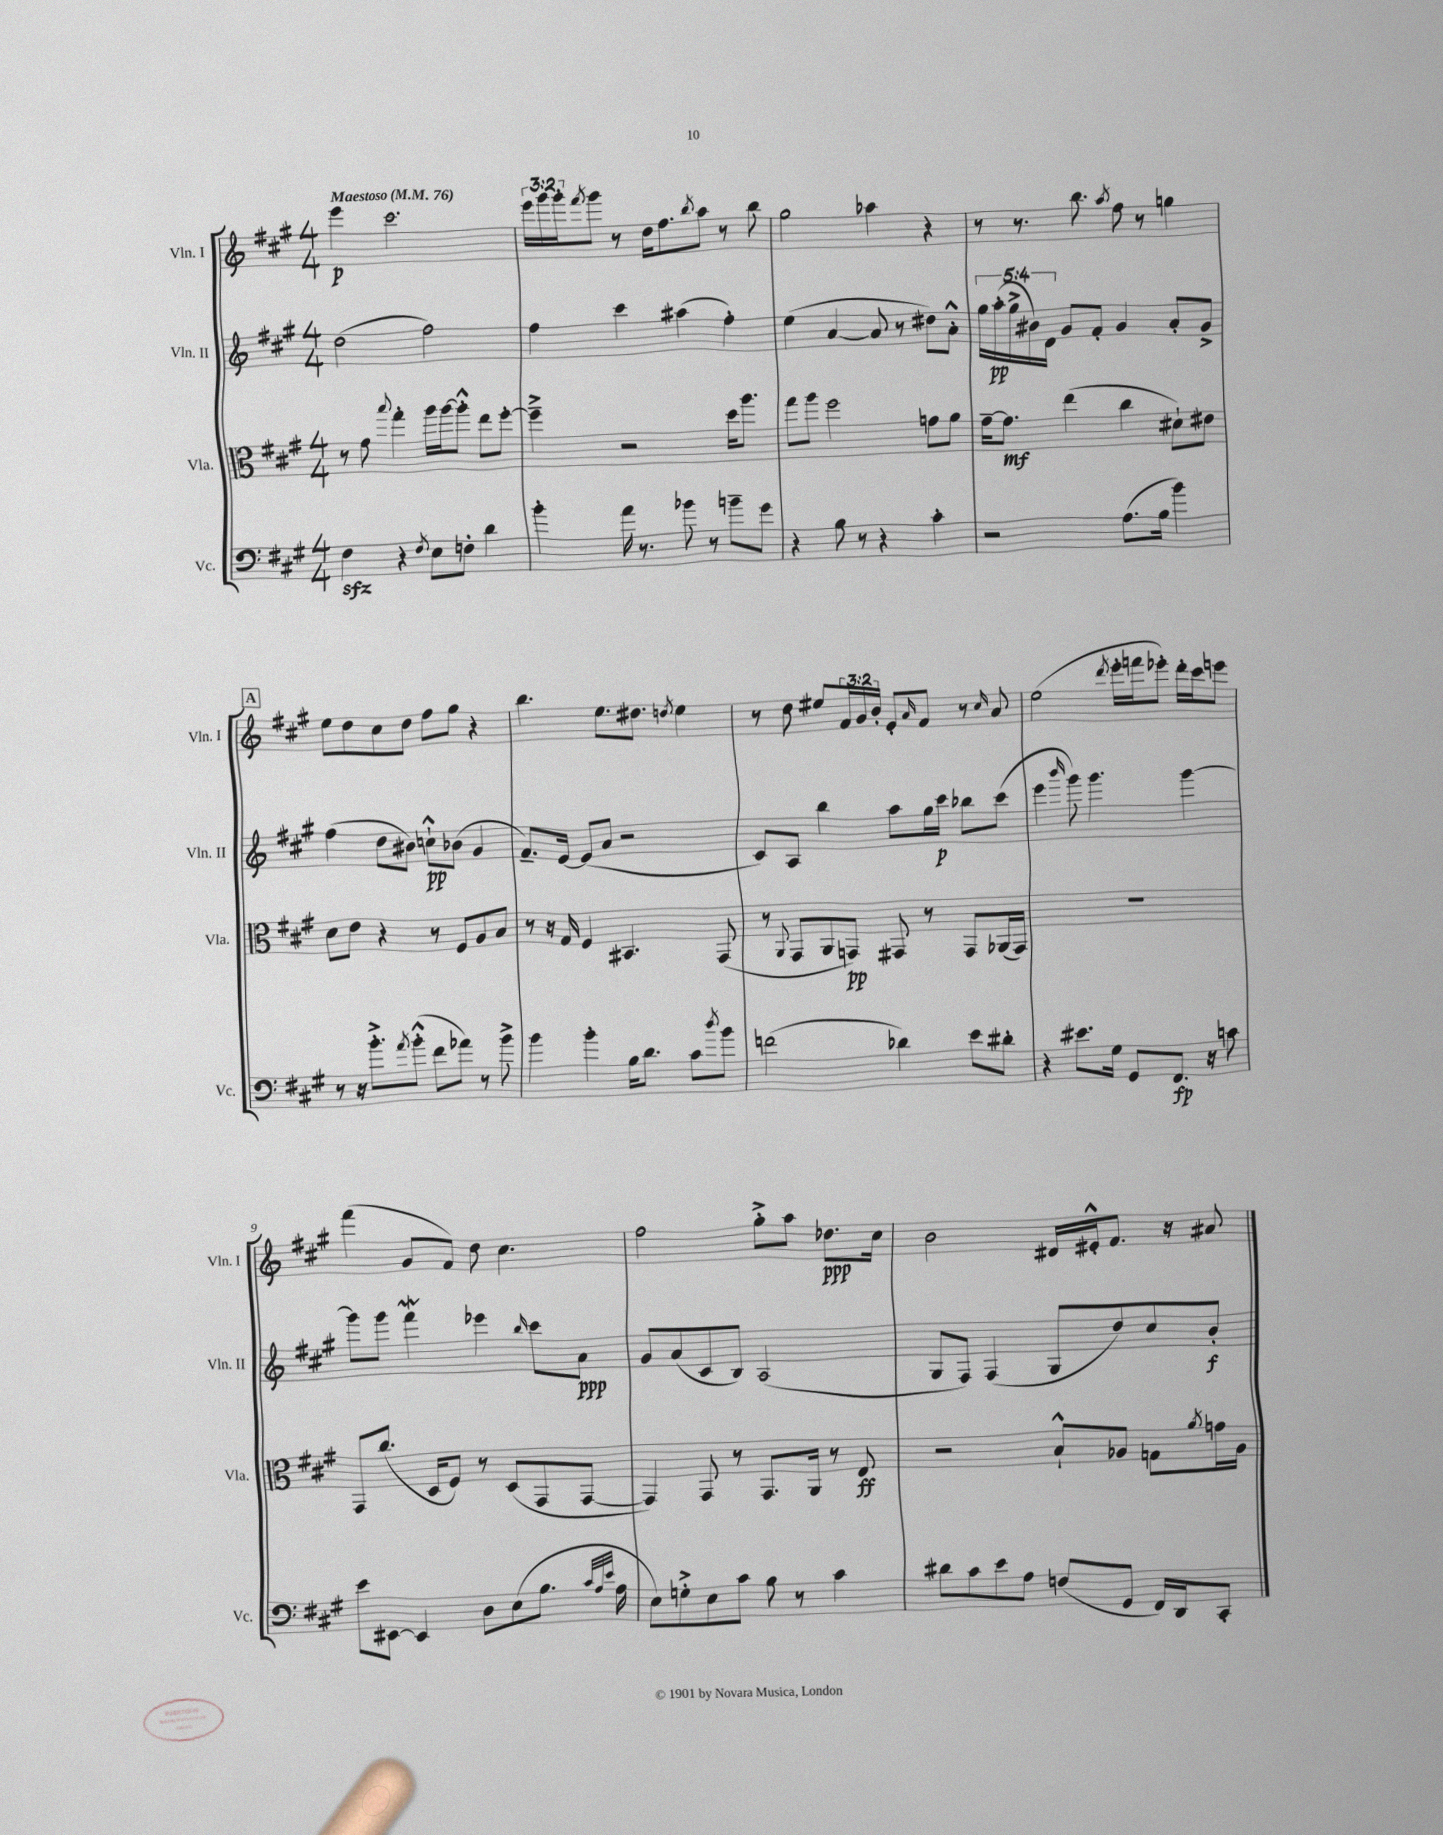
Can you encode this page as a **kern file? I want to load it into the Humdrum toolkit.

**kern	**dynam	**kern	**dynam	**kern	**dynam	**kern	**dynam
*part4	*part4	*part3	*part3	*part2	*part2	*part1	*part1
*staff4	*staff4	*staff3	*staff3	*staff2	*staff2	*staff1	*staff1
*I"Vc.	*	*I"Vla.	*	*I"Vln. II	*	*I"Vln. I	*
*I'Vc.	*	*I'Vla.	*	*I'Vln. II	*	*I'Vln. I	*
*clefF4	*	*clefC3	*	*clefG2	*	*clefG2	*
*k[f#c#g#]	*	*k[f#c#g#]	*	*k[f#c#g#]	*	*k[f#c#g#]	*
*M4/4	*	*M4/4	*	*M4/4	*	*M4/4	*
*MM76	*	*MM76	*	*MM76	*	*MM76	*
=1	=1	=1	=1	=1	=1	=1	=1
!	!	!	!	!	!	!LO:TX:a:B:t=Maestoso	!
4F#zz\	.	8r	.	(2dd\	.	4eee\	p
.	.	8g#\	.	.	.	.	.
.	.	8qqbb/	.	.	.	.	.
4r	.	4gg#'\	.	.	.	2.ccc#\	.
8qF#/	.	.	.	.	.	.	.
8E\L	.	16aa\LL	.	2ff#\)	.	.	.
.	.	[16aa\J	.	.	.	.	.
8Fn'\J	.	8aa'^^\J]	.	.	.	.	.
4d\	.	8ee\L	.	.	.	.	.
.	.	[8ff#'\J	.	.	.	.	.
=2	=2	=2	=2	=2	=2	=2	=2
4b'\	.	4ff#~^\]	.	4ff#\	.	24eee\LL	.
.	.	.	.	.	.	24ggg#\	.
.	.	.	.	.	.	24ggg#'\J	.
.	.	.	.	.	.	8qfff#/	.
.	.	.	.	.	.	8ggg#\J	.
16a\	.	2r	.	4ccc#\	.	8r	.
8.r	.	.	.	.	.	.	.
.	.	.	.	.	.	16dd\KL	.
.	.	.	.	.	.	8.ff#\	.
8b-X\	.	.	.	(4aa#X\	.	.	.
.	.	.	.	.	.	8qbb/	.
8r	.	.	.	.	.	8aa\J	.
8bn~\L	.	16dd\KL	.	4ff#'\)	.	8r	.
.	.	8.aa\J	.	.	.	.	.
8g#\J	.	.	.	.	.	8bb\	.
=3	=3	=3	=3	=3	=3	=3	=3
4r	.	8gg#\L	.	(4ee\	.	2gg#\	.
.	.	8aa\J	.	.	.	.	.
8B\	.	2ff#\	.	[4a/	.	.	.
8r	.	.	.	.	.	.	.
4r	.	.	.	8a/]	.	4aa-X\	.
.	.	.	.	8r	.	.	.
4c#'\	.	8gn\L	.	8dd#X\L)	.	4r	.
.	.	8a\J	.	8a'^^\J	.	.	.
=4	=4	=4	=4	=4	=4	=4	=4
2r	.	[16g#~\KL	.	20gg#\LL	.	8r	.
.	.	.	.	(20aa'\	pp	.	.
.	.	8.g#\J]	mf	.	.	.	.
.	.	.	.	20gg#^\	.	.	.
.	.	.	.	.	.	8.r	.
.	.	.	.	20b#X\)	.	.	.
.	.	.	.	20d\JJ	.	.	.
.	.	(4ee\	.	8g#/L	.	.	.
.	.	.	.	.	.	8.bb\	.
.	.	.	.	8f#'/J	.	.	.
.	.	.	.	.	.	8qaa/	.
(8.A\L	.	4cc#\	.	4g#/	.	8ff#\	.
.	.	.	.	.	.	8r	.
16B\Jk	.	.	.	.	.	.	.
4b\)	.	8d#X`\L)	.	8a'/L	.	4ggn\	.
.	.	8e#X\J	.	8g#^/J	.	.	.
!!LO:LB:g=z
!!LO:REH:place=s1:t=A
=5	=5	=5	=5	=5	=5	=5	=5
8r	.	8d\L	.	(4ff#\	.	8ee\L	.
16r	.	8e\J	.	.	.	8dd\	.
8.b'^\L	.	.	.	.	.	.	.
.	.	4r	.	8dd\L	.	8cc#\	.
8qa/	.	.	.	.	.	.	.
(8b'^^\J	.	.	.	8b#X\J)	.	8dd\J	.
8f#\L	.	8r	.	8ccn`^^\L	pp	8ff#\L	.
8a-X\J)	.	8F#/L	.	(8b-X\J	.	8gg#\J	.
8r	.	8A/	.	4g#/	.	4r	.
8b^\	.	8B/J	.	.	.	.	.
=6	=6	=6	=6	=6	=6	=6	=6
4b\	.	8r	.	8.f#~/L)	.	4.bb\	.
.	.	16r	.	.	.	.	.
.	.	16G#/	.	[16e/Jk	.	.	.
4b'\	.	4F#/	.	(8e/L]	.	.	.
.	.	.	.	8a/J	.	8.ee\L	.
16B\KL	.	4.BB#X/	.	2r	.	.	.
8.d\J	.	.	.	.	.	8.dd#X\J	.
.	.	.	.	.	.	8qddn/	.
8c#\L	.	.	.	.	.	4ee\	.
8qdd/	.	.	.	.	.	.	.
8b\J	.	(8GG#/	.	.	.	.	.
=7	=7	=7	=7	=7	=7	=7	=7
(2fn\	.	8r	.	8c#/L)	.	8r	.
.	.	8qqAA/	.	.	.	.	.
.	.	8GG#/L	.	8A/J	.	8dd\	.
.	.	8AA/	.	4bb\	.	8ee#X/L	.
.	.	8GGn/J)	pp	.	.	24f#/L	.
.	.	.	.	.	.	24g#/	.
.	.	.	.	.	.	24b'/JJ	.
4d-X\)	.	8GG#X/	.	8aa\L	.	8e'/L	.
.	.	.	.	.	.	16qqa/	.
.	.	8r	.	16gg#\L	.	8f#/J	.
.	.	.	.	16ccc#\JJ	p	.	.
8e\L	.	8GG#/L	.	8bb-X\L	.	8r	.
.	.	.	.	.	.	16qqcc#/	.
8d#X'\J	.	(16AA-X/L	.	(8ccc#\J	.	8a/	.
.	.	16GG#/JJ)	.	.	.	.	.
=8	=8	=8	=8	=8	=8	=8	=8
4r	.	1r	.	4eee\	.	(2ee\	.
.	.	.	.	16qqbbb/	.	.	.
8.e#X\L	.	.	.	8ggg#\)	.	.	.
.	.	.	.	4.ggg#\	.	.	.
16G#\Jk	.	.	.	.	.	.	.
.	.	.	.	.	.	8qddd/	.
8GG#/L	.	.	.	.	.	16eee'\LL	.
.	.	.	.	.	.	16fffn\J	.
8.FF#/J	fp	.	.	.	.	8eee-X'\J)	.
.	.	.	.	[4ggg#\	.	16ddd'\LL	.
16r	.	.	.	.	.	16ccc#\J	.
8cn\	.	.	.	.	.	8eeen\J	.
!!LO:LB:g=z
=9	=9	=9	=9	=9	=9	=9	=9
8e\L	.	8GG#/L	.	8ggg#\L]	.	(4fff#\	.
[8EE#X\J	.	(8.cc#/J	.	8ggg#\J	.	.	.
4EE#/]	.	.	.	4fff#W\	.	8g#/L	.
.	.	16D/KL	.	.	.	.	.
.	.	8F#/J)	.	.	.	8f#/J)	.
8D\L	.	8r	.	4eee-X\	.	8dd\	.
(8E\	.	(8D/L	.	.	.	4.cc#\	.
.	.	.	.	16qqbb/	.	.	.
8.B\J	.	8GG#/	.	8ccc#\L	.	.	.
.	.	[8GG#/J	.	8a\J	ppp	.	.
32qqc#/LLL	.	.	.	.	.	.	.
32qqA/	.	.	.	.	.	.	.
32qqe/JJJ	.	.	.	.	.	.	.
16A\	.	.	.	.	.	.	.
=10	=10	=10	=10	=10	=10	=10	=10
8E\L)	.	4GG#/])	.	8g#/L	.	2ff#\	.
8Gn'^\	.	.	.	(8a/	.	.	.
8E\	.	8GG#/	.	8c#/	.	.	.
8c#\J	.	8r	.	8B/J)	.	.	.
8B\	.	8.GG#/L	.	(2A/	.	8gg#'^\L	.
8r	.	.	.	.	.	8aa\J	.
.	.	16AA/Jk	.	.	.	.	.
4c#\	.	8r	.	.	.	8.dd-X\L	ppp
.	.	8E/	ff	.	.	.	.
.	.	.	.	.	.	16cc#\Jk	.
=11	=11	=11	=11	=11	=11	=11	=11
8d#X\L	.	2r	.	8G#/L	.	2b\	.
8c#\	.	.	.	8F#/J)	.	.	.
8e\	.	.	.	(4F#/	.	.	.
8A\J	.	.	.	.	.	.	.
(8Fn/L	.	8B`^^/L	.	8G#/L	.	16d#X/LL	.
.	.	.	.	.	.	16e#X'^^/J	.
8GG#/J	.	8A-X/J	.	8dd/)	.	8.f#/J	.
16FF#/LL)	.	8Gn\L	.	8cc#/	.	.	.
16DD/J	.	.	.	.	.	16r	.
.	.	8qa/	.	.	.	.	.
8CC#'/J	.	16gn\L	.	8b'/J	f	8a#X/	.
.	.	16A-\JJ	.	.	.	.	.
==	==	==	==	==	==	==	==
*-	*-	*-	*-	*-	*-	*-	*-
